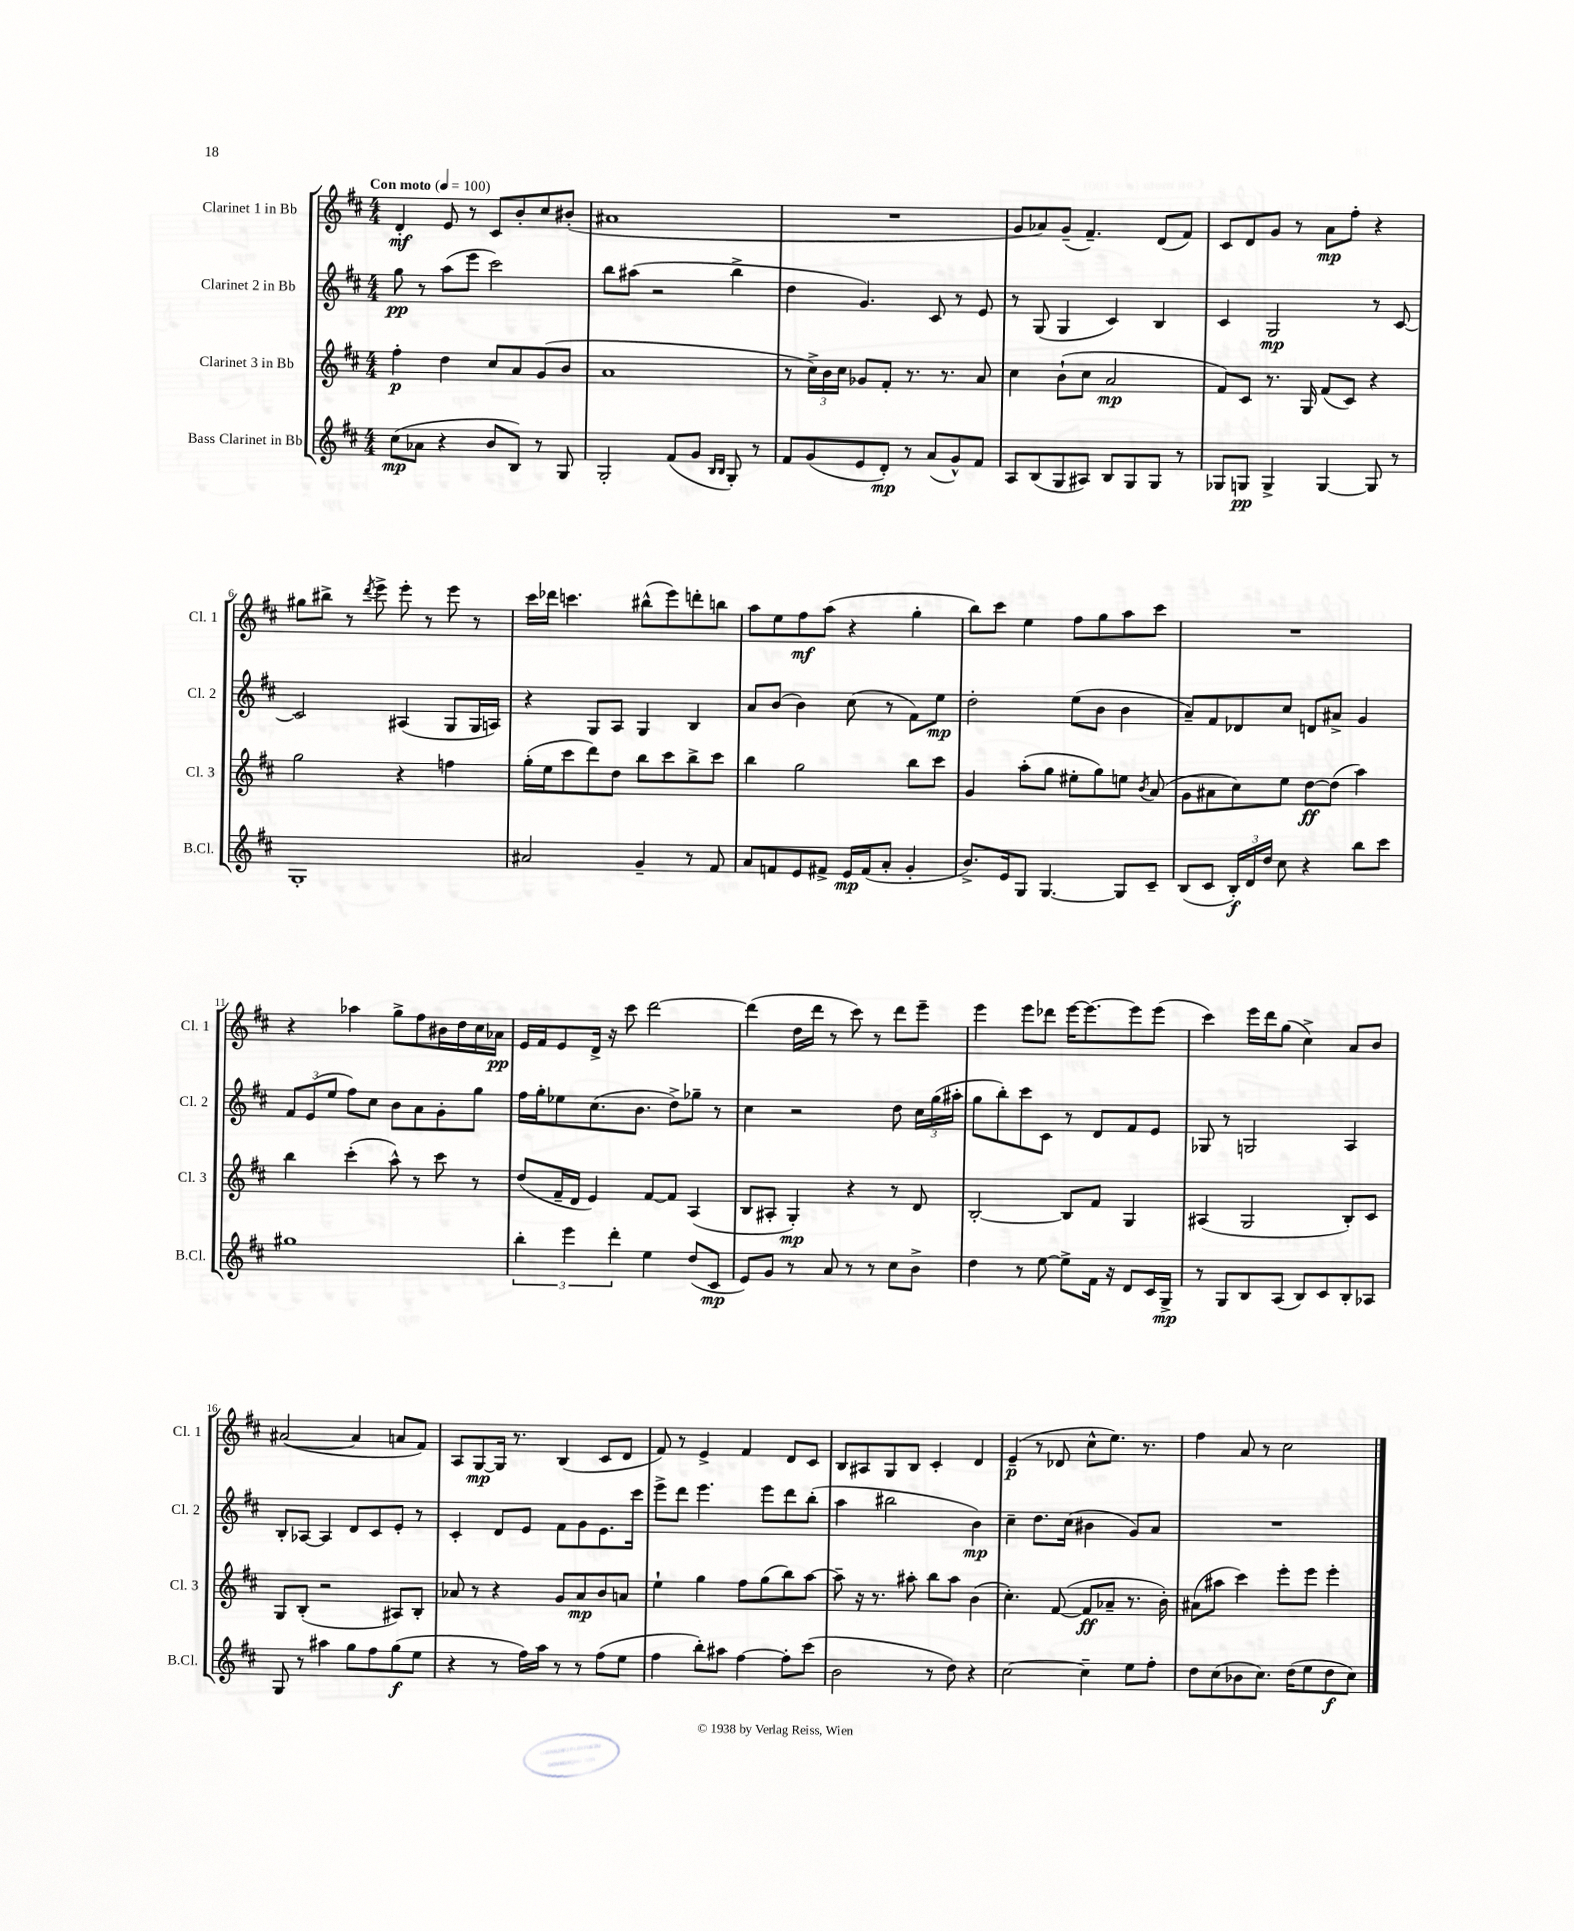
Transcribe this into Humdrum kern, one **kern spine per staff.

**kern	**dynam	**kern	**dynam	**kern	**dynam	**kern	**dynam
*part4	*part4	*part3	*part3	*part2	*part2	*part1	*part1
*staff4	*staff4	*staff3	*staff3	*staff2	*staff2	*staff1	*staff1
*I"Bass Clarinet in Bb	*	*I"Clarinet 3 in Bb	*	*I"Clarinet 2 in Bb	*	*I"Clarinet 1 in Bb	*
*I'B.Cl.	*	*I'Cl. 3	*	*I'Cl. 2	*	*I'Cl. 1	*
*clefG2	*	*clefG2	*	*clefG2	*	*clefG2	*
*k[f#c#]	*	*k[f#c#]	*	*k[f#c#]	*	*k[f#c#]	*
*M4/4	*	*M4/4	*	*M4/4	*	*M4/4	*
*MM100	*	*MM100	*	*MM100	*	*MM100	*
=1	=1	=1	=1	=1	=1	=1	=1
!	!	!	!	!	!	!LO:TX:a:B:t=Con moto	!
(8cc#\L	mp	4ff#'\	p	8gg\	pp	4d'/	mf
8a-X\J	.	.	.	8r	.	.	.
4r	.	4dd\	.	(8aa\L	.	8e/	.
.	.	.	.	8eee\J	.	8r	.
8b/L	.	8cc#/L	.	2ccc#\)	.	8c#/L	.
8B/J)	.	8a/	.	.	.	8b'/	.
8r	.	(8g/	.	.	.	8cc#/	.
8G/	.	8b/J	.	.	.	(8b#X'/J	.
=2	=2	=2	=2	=2	=2	=2	=2
2G'/	.	1a	.	8bb\L	.	1a#X	.
.	.	.	.	(8aa#X\J	.	.	.
.	.	.	.	2r	.	.	.
(8f#/L	.	.	.	.	.	.	.
8g/J	.	.	.	.	.	.	.
16qqB/LL	.	.	.	.	.	.	.
16qqB/JJ	.	.	.	.	.	.	.
8G'/)	.	.	.	4bb^\	.	.	.
8r	.	.	.	.	.	.	.
=3	=3	=3	=3	=3	=3	=3	=3
8f#/L	.	8r	.	4dd\	.	1r	.
(8g/	.	24cc#^\LL)	.	.	.	.	.
.	.	24b\	.	.	.	.	.
.	.	24cc#\JJ	.	.	.	.	.
8e/	.	8g-X/L	.	4.g/)	.	.	.
8d'/J)	mp	8f#'/J	.	.	.	.	.
8r	.	8.r	.	.	.	.	.
(8a/L	.	.	.	8c#/	.	.	.
.	.	8.r	.	.	.	.	.
8g^^/)	.	.	.	8r	.	.	.
8f#/J	.	8a/	.	8e/	.	.	.
=4	=4	=4	=4	=4	=4	=4	=4
8A/L	.	4cc#\	.	8r	.	8g/L	.
(8B/	.	.	.	(8G/	.	8a-X/)	.
8G/	.	(8b`\L	.	4G/	.	(8g~/J	.
8A#X/J)	.	8cc#\J	.	.	.	4.f#~/)	.
8B/L	.	2a/	mp	4c#/)	.	.	.
8G/	.	.	.	.	.	.	.
8G/J	.	.	.	4B/	.	(8d/L	.
8r	.	.	.	.	.	8f#/J)	.
=5	=5	=5	=5	=5	=5	=5	=5
8G-X/L	.	8f#/L)	.	4c#/	.	8c#/L	.
8Gn/J	pp	8c#/J	.	.	.	8d/	.
4G^/	.	8.r	.	2G/	mp	8g/J	.
.	.	.	.	.	.	8r	.
.	.	16G/	.	.	.	.	.
[4G/	.	(8f#/L	.	.	.	8a\L	mp
.	.	8c#/J)	.	.	.	8ff#'\J	.
8G/]	.	4r	.	8r	.	4r	.
8r	.	.	.	[8c#/	.	.	.
!!LO:LB:g=z
=6	=6	=6	=6	=6	=6	=6	=6
1G'	.	2gg\	.	2c#/]	.	8gg#X\L	.
.	.	.	.	.	.	8bb#X^\J	.
.	.	.	.	.	.	8r	.
.	.	.	.	.	.	8qddd/	.
.	.	.	.	.	.	8eee^\	.
.	.	4r	.	(4A#X/	.	8eee'\	.
.	.	.	.	.	.	8r	.
.	.	4ffn\	.	8G/L	.	8eee\	.
.	.	.	.	16G/L	.	8r	.
.	.	.	.	16An/JJ)	.	.	.
=7	=7	=7	=7	=7	=7	=7	=7
2a#X/	.	(16gg'\LL	.	4r	.	16ccc#\LL	.
.	.	16ee\J	.	.	.	16ddd-X\JJ	.
.	.	8ccc#\	.	.	.	4.cccn\	.
.	.	8ddd\)	.	8G/L	.	.	.
.	.	8dd\J	.	8A/J	.	.	.
4g~/	.	8bb\L	.	4G/	.	(8bb#X^^\L	.
.	.	8ccc#\	.	.	.	8eee\)	.
8r	.	8bb^\	.	4B/	.	8dddn'\	.
8f#/	.	8ccc#\J	.	.	.	8bbn\J	.
=8	=8	=8	=8	=8	=8	=8	=8
8a/L	.	4bb\	.	8a/L	.	8aa\L	.
8fn/	.	.	.	(8b/J	.	8ee\	.
8e/	.	2gg\	.	4b\)	.	8ff#\	mf
8f#X^/J	.	.	.	.	.	(8aa\J	.
16e/LL	mp	.	.	(8cc#\	.	4r	.
(16f#/J	.	.	.	.	.	.	.
8a'/J	.	.	.	8r	.	.	.
4g'/	.	8bb\L	.	8f#\L)	.	4gg'\	.
.	.	8ccc#\J	.	8ee\J	mp	.	.
=9	=9	=9	=9	=9	=9	=9	=9
8.b^/L)	.	4g/	.	2dd'\	.	8bb\L)	.
.	.	.	.	.	.	8ccc#\J	.
16e/k	.	.	.	.	.	.	.
8G/J	.	(8aa'\L	.	.	.	4ee\	.
[4.G/	.	8gg\J	.	.	.	.	.
.	.	8ee#X'\L	.	(8ee\L	.	8ff#\L	.
.	.	8gg\)	.	8b\J	.	8gg\	.
8G/L]	.	8een\J	.	4b\	.	8aa\	.
.	.	8qb/	.	.	.	.	.
8c#~/J	.	(8a/	.	.	.	8ccc#\J	.
=10	=10	=10	=10	=10	=10	=10	=10
(8B/L	.	8g\L	.	8a~/L)	.	1r	.
8c#/J	.	8a#X\	.	8f#/	.	.	.
24B'/LL)	f	8cc#\)	.	8d-X/	.	.	.
24d/	.	.	.	.	.	.	.
24dd/JJ	.	.	.	.	.	.	.
8cc#\	.	8ee\J	.	8cc#/J	.	.	.
4r	.	[8dd\L	ff	8dn/L	.	.	.
.	.	(8dd\J]	.	8a#X^/J	.	.	.
8bb\L	.	4aa\)	.	4g/	.	.	.
8ccc#\J	.	.	.	.	.	.	.
!!LO:LB:g=z
=11	=11	=11	=11	=11	=11	=11	=11
1gg#X	.	4bb\	.	12f#/L	.	4r	.
.	.	.	.	(12e/	.	.	.
.	.	.	.	12ee/J	.	.	.
.	.	(4ccc#'\	.	8ff#\L)	.	4aa-X\	.
.	.	.	.	8cc#\J	.	.	.
.	.	8aa^^\)	.	8b\L	.	8gg^\L	.
.	.	8r	.	8a\	.	8ff#\	.
.	.	8ccc#\	.	8g'\	.	16b#X\L	.
.	.	.	.	.	.	16dd\	.
.	.	8r	.	8gg\J	.	16cc#\	.
.	.	.	.	.	.	16a-X\JJ	pp
=12	=12	=12	=12	=12	=12	=12	=12
6bb'\	.	(8dd/L	.	16ff#\LL	.	16e/LL	.
.	.	.	.	16gg'\J	.	16f#/J	.
.	.	16f#~/L	.	8ee-X\	.	8e/	.
6eee\	.	.	.	.	.	.	.
.	.	16d/JJ	.	.	.	.	.
.	.	4e/)	.	(8.cc#\	.	16d^/Jk	.
.	.	.	.	.	.	16r	.
6ddd'\	.	.	.	.	.	.	.
.	.	.	.	.	.	8ccc#\	.
.	.	.	.	8.b\J	.	.	.
4ee\	.	[8f#/L	.	.	.	[2ddd\	.
.	.	8f#/J]	.	8dd^\L)	.	.	.
(8dd/L	.	(4A/	.	8gg-X~\J	.	.	.
8c#/J	mp	.	.	8r	.	.	.
=13	=13	=13	=13	=13	=13	=13	=13
8e/L)	.	8B/L	.	4cc#\	.	(4ddd\]	.
8g/J	.	8A#X'/J	.	.	.	.	.
8r	.	4G'/)	mp	2r	.	16dd\LL	.
.	.	.	.	.	.	16ddd\JJ	.
8a/	.	.	.	.	.	8r	.
8r	.	4r	.	.	.	8ccc#\)	.
8r	.	.	.	.	.	8r	.
8cc#\L	.	8r	.	8dd\	.	8ddd\L	.
8b^\J	.	8d/	.	24cc#\LL	.	8eee~\J	.
.	.	.	.	(24gg\	.	.	.
.	.	.	.	24aa#X'\JJ	.	.	.
=14	=14	=14	=14	=14	=14	=14	=14
4dd\	.	[2B'/	.	8gg\L	.	4eee\	.
.	.	.	.	8bb'\)	.	.	.
8r	.	.	.	8ccc#\	.	8eee\L	.
[8ee\	.	.	.	8c#\J	.	8ddd-X\J	.
8ee^\L]	.	8B/L]	.	8r	.	[16eee\KL	.
.	.	.	.	.	.	8.eee\_	.
16f#\Jk	.	8f#/J	.	8d/L	.	.	.
16r	.	.	.	.	.	.	.
8d/L	.	4G/	.	8f#/	.	8eee\]	.
16c#/L	.	.	.	8e/J	.	(8eee\J	.
16G^/JJ	mp	.	.	.	.	.	.
=15	=15	=15	=15	=15	=15	=15	=15
8r	.	(4A#X/	.	8G-X/	.	4ccc#\)	.
8G/L	.	.	.	8r	.	.	.
8B/	.	2G/	.	2Gn/	.	16eee\LL	.
.	.	.	.	.	.	16ddd\J	.
(8A/J	.	.	.	.	.	(8gg\J	.
8B/L)	.	.	.	.	.	4cc#^\)	.
8c#/	.	.	.	.	.	.	.
8B'/	.	8B'/L)	.	4A/	.	8a/L	.
8A-X/J	.	8c#/J	.	.	.	8b/J	.
!!LO:LB:g=z
=16	=16	=16	=16	=16	=16	=16	=16
8G/	.	8G/L	.	8B'/L	.	([2a#X/	.
8r	.	(8B'/J	.	[8A-X/J	.	.	.
4aa#X\	.	2r	.	4A-/]	.	.	.
8gg\L	.	.	.	8d/L	.	4a#/]	.
8ff#\	.	.	.	8c#/	.	.	.
(8gg\	f	8A#X/L)	.	8e'/J	.	8an/L	.
8ee\J	.	8B'/J	.	8r	.	8f#/J)	.
=17	=17	=17	=17	=17	=17	=17	=17
4r	.	8a-X/	.	4c#'/	.	8A/L	.
.	.	8r	.	.	.	[8G/	mp
8r	.	4r	.	8d/L	.	16G/Jk]	.
.	.	.	.	.	.	8.r	.
16ff#\LL)	.	.	.	8e/J	.	.	.
16aa\JJ	.	.	.	.	.	.	.
8r	.	8g/L	.	8f#\L	.	(4B/	.
8r	.	8a-/	mp	8g\	.	.	.
(8ff#\L	.	8b/	.	8.e\	.	8c#/L	.
8ee\J	.	8an/J	.	.	.	8d/J	.
.	.	.	.	16ccc#\Jk	.	.	.
=18	=18	=18	=18	=18	=18	=18	=18
4ff#\	.	4ee`\	.	8eee^\L	.	8f#/)	.
.	.	.	.	8ddd\J	.	8r	.
8bb'\L)	.	4gg\	.	4.eee\	.	4e^/	.
8aa#X\J	.	.	.	.	.	.	.
[4ff#\	.	8ff#\L	.	.	.	4f#/	.
.	.	(8gg\	.	8eee\L	.	.	.
8ff#'\L]	.	8bb\)	.	8ddd\	.	8d/L	.
(8ccc#\J	.	[8aa\J	.	(8bb'\J	.	8c#/J	.
=19	=19	=19	=19	=19	=19	=19	=19
2b\	.	8aa~\]	.	4aa\	.	8B/L	.
.	.	16r	.	.	.	8A#X/	.
.	.	8.r	.	.	.	.	.
.	.	.	.	2bb#X\	.	8G/	.
.	.	8aa#X'\	.	.	.	8B/J	.
8r	.	8bb\L	.	.	.	4c#'/	.
8dd\)	.	8aa#\J	.	.	.	.	.
4r	.	(4b\	.	4b\)	mp	4d/	.
=20	=20	=20	=20	=20	=20	=20	=20
[2cc#\	.	4.cc#'\)	.	4cc#~\	.	(4e~/	p
.	.	.	.	8.dd\L	.	8r	.
.	.	([8f#/	.	.	.	8d-X/	.
.	.	.	.	(16cc#\Jk	.	.	.
4cc#~\]	.	8f#/L]	ff	4b#X\	.	8cc#^^\L	.
.	.	8a-X~/J	.	.	.	8.ee\J)	.
8ee\L	.	8.r	.	8g/L)	.	.	.
.	.	.	.	.	.	8.r	.
8ff#'\J	.	.	.	8a/J	.	.	.
.	.	16b'\)	.	.	.	.	.
=21	=21	=21	=21	=21	=21	=21	=21
8dd\L	.	(8a#X\L	.	1r	.	4ff#\	.
(8cc#\	.	8aa#X\J	.	.	.	.	.
8b-X\	.	4ccc#\)	.	.	.	8a/	.
8.cc#\J)	.	.	.	.	.	8r	.
.	.	8eee'\L	.	.	.	2cc#\	.
(16dd\KL	.	.	.	.	.	.	.
8ee\	.	8eee\J	.	.	.	.	.
8dd\	f	4eee'\	.	.	.	.	.
8cc#\J)	.	.	.	.	.	.	.
==	==	==	==	==	==	==	==
*-	*-	*-	*-	*-	*-	*-	*-
